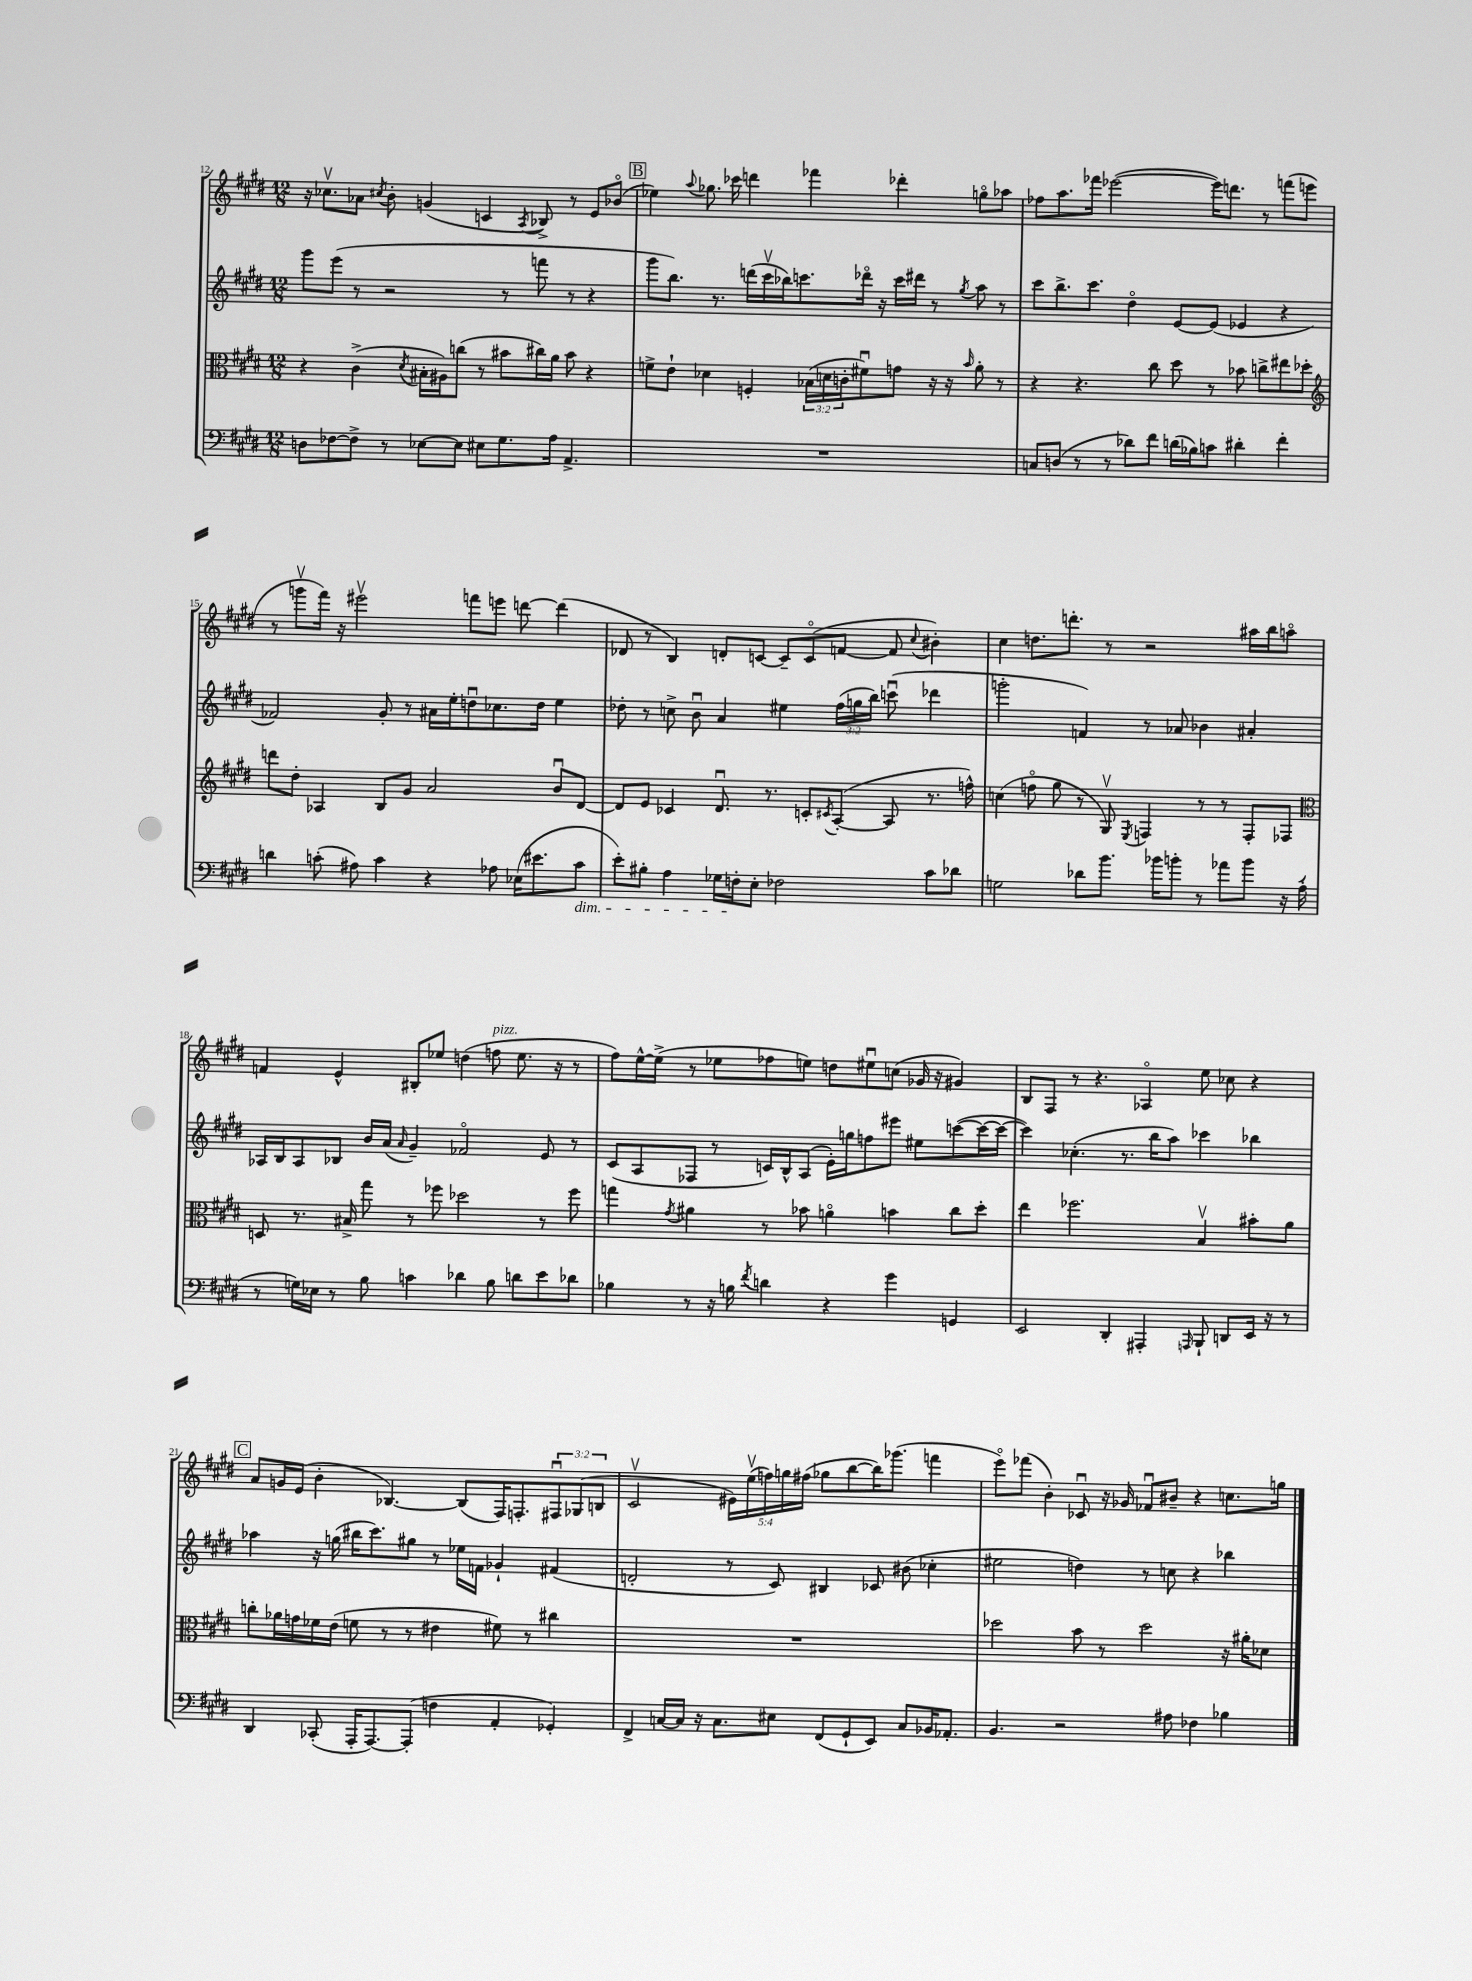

**kern	**kern	**kern	**kern
*staff4	*staff3	*staff2	*staff1
*clefF4	*clefC3	*clefG2	*clefG2
*k[f#c#g#d#]	*k[f#c#g#d#]	*k[f#c#g#d#]	*k[f#c#g#d#]
*M12/8	*M12/8	*M12/8	*M12/8
8D	4r	8ggg#	16r
.	.	.	8.cc-v
[8F-	.	(8eee	.
8F-^]	(4c#^	8r	8a-
.	.	.	8qcc#
8r	.	2r	8b'
.	8qd#	.	.
[8E-	16B#'	.	(4g
.	16A#)	.	.
8E-]	(8cc	.	.
8E#	8r	.	4c
8.G#	8b#	8r	.
.	.	.	8qA
.	16cc#)	8fff	8B-^)
16A	16a	.	.
4.AA^	8b#	8r	8r
.	4r	4r	8e
.	.	.	(8b-o
=	=	=	=
1.r	8f^	8ggg#	4ee-)
.	8e`	8.bb)	.
.	.	.	8qqaa
.	4d-	.	8.gg-
.	.	8.r	.
.	.	.	16ccc-
.	4F'	(16ddd	4ddd
.	.	16ccc#v	.
.	.	16bb-)	.
.	.	8.ccc	.
.	(24B-	.	4fff-
.	24d	.	.
.	24c'	.	.
.	8f#u)	16ddd-o	.
.	.	16r	.
.	8g	16ccc	4ddd-'
.	.	16ddd#	.
.	16r	8r	.
.	16r	.	.
.	16qqb	8qgg#	.
.	8a'	8aa	8ggo
.	8r	8r	8aa-
=	=	=	=
8C	4r	8ccc#	8ff-
(8D	.	8.bb^	8.aa
8r	4.r	.	.
.	.	8.ccc#	16fff-
8r	.	.	([2eee-
8d-)	.	4dd#o	.
8f#	8cc#	.	.
(16d	8dd#	[8e	.
16B-)	.	.	.
8c	8r	(8e]	16eee-])
.	.	.	8.ddd
4d#'	8b-	4e-	.
.	8cc^	.	8r
4f#'	8ee#	4r	(8fff
.	8dd-'	.	8eee
=	=	=	=
*	*clefG2	*	*
4d	8ddd	2f-)	8r
.	8dd#'	.	8gggv
(8c'	4A-	.	16fff#)
.	.	.	16r
8A#)	.	.	2eee#v
4c	8B	8g#'	.
.	8g#	8r	.
4r	2a	16a#	.
.	.	16ee'	.
.	.	8ddu	8fff
8A-	.	8.cc-	8eee
(16E-	.	.	[8ddd
8.e#	.	16dd	.
.	8bu	4ee	(4ddd]
8c	[8d#	.	.
=	=	=	=
8e')	8d#]	8dd-'	8d-
8B#'	8e	8r	8r
4A	4c-	8cc^	4B)
.	.	8bu	.
16G-	8.d#u	4a	8d'
16F'	.	.	.
8E'	.	.	[8c
.	8.r	.	.
2F-	.	4ee#	8c~]
.	8c'	.	(8co
.	8qc#	.	.
.	([8A'	(24ff#	[8f
.	.	24gg	.
.	.	24bb)	.
.	8A]	(8cccu	8f]
.	.	.	8qqcc#
8c#	8.r	4ddd-	4b#')
8d-	.	.	.
.	16ff^^)	.	.
=	=	=	=
2G	(4cc	2ggg'	4cc#
.	8ffo	.	8.dd
.	8gg#	.	.
.	.	.	8.ddd'
8d-	8r	4f)	.
8.b	8G#v)	.	8r
.	8qE	.	.
.	4F	8r	2r
16b-	.	.	.
8b'	.	8a-	.
8r	8r	4b-	.
8a-	8r	.	.
8b	8F'	4a#'	16aa#
.	.	.	16bb
16r	8F-	.	8aao
(16A'	.	.	.
=	=	=	=
*	*clefC3	*	*
8r	8D	16A-	4f
.	.	16B	.
16G)	8.r	8A-	.
16E-	.	.	.
8r	.	8B-	4e^^
.	16B#^	.	.
8B	8gg#	16b	.
.	.	(16a	.
.	.	16qqa	.
4c	8r	4g#~)	8B#'
.	8ff-	.	8ee-
4d-	2dd-	2f-o	(4dd
8B	.	.	8ff
8d	.	.	8.ee-
8e	8r	8e	.
.	.	.	16r
8d-	8ff-	8r	8r
=	=	=	=
4B-	4gg	(8c#	8ff#)
.	.	8A	[16ee^^
.	.	.	(16ee^]
.	8qg#	.	.
8r	4a#	8F-	8r
16r	.	8r	8ee-
16B	.	.	.
8qf#	.	.	.
4d	8r	16c)	8ff-
.	.	16B^^	.
.	8b-	(8A	8ee)
4r	4ao	16e')	8dd
.	.	16gg	.
.	.	8ff	8ee#u
4g#	4b	8eee#	(8cc
.	.	8ee#	16g-
.	.	.	16r
4GG	8cc#	([8ccc	4g#)
.	8dd#'	16ccc_	.
.	.	16ccc_	.
=	=	=	=
2EE	4ee	4ccc])	8B
.	.	.	8F#
.	2.ff-	(4.cc-'	8r
.	.	.	4.r
4DD#'	.	.	.
.	.	8.r	.
4AAA#'	.	.	4A-o
.	.	16bb	.
.	.	8aa)	.
16qqAAA	.	.	.
8BBB`	4Bv	4ccc-	8ee
8DD	.	.	8cc-
16EE	8b#'	4bb-	4r
16r	.	.	.
8r	8a	.	.
=	=	=	=
4DD#	8cc'	4aa-	8a
.	16a-	.	16g
.	16g	.	(16e
(8CC-'	16f-	16r	4b'
.	(16e	(16gg	.
16AAA'	8f	16bb#	.
[8.AAA)	.	8.ccc#)	.
.	8r	.	[4.B-)
(8AAA']	8r	8gg#	.
4F	4e#	8r	.
.	.	16ee-	(8B-]
.	.	16f	.
4AA'	8f#)	4g-`	16F#)
.	.	.	8.F'
.	8r	.	.
4GG-')	4cc#	(4f#	12F#u
.	.	.	(12G-
.	.	.	12B
=	=	=	=
4FF#^	1.r	2d'	2c#v
[16C	.	.	.
16C]	.	.	.
16r	.	.	.
8.C	.	.	.
.	.	8r	20e#)
.	.	.	(20eev
.	.	.	20ff)
8E#	.	8c#)	.
.	.	.	20gg
.	.	.	(20ff#
(8FF#	.	4B#	8gg-
8GG#`	.	.	[8bb
8EE)	.	8c-	16bb])
.	.	.	(8.ggg-
8C	.	(8b#	.
16BB-	.	4cc-'	4fff
8.AA-'	.	.	.
=	=	=	=
4.BB	2dd-	2ee#	8eeeo)
.	.	.	(8fff-
.	.	.	4b')
2r	.	.	.
.	8b	4dd)	8c-u
.	8r	.	16r
.	.	.	16g-
.	2dd-	8r	8f-u
8A#	.	8cc	8b#~
4F-	.	4r	4r
4B-	16r	4bb-	8.cc
.	16a#'	.	.
.	8d-	.	.
.	.	.	16gg
==	==	==	==
*-	*-	*-	*-
